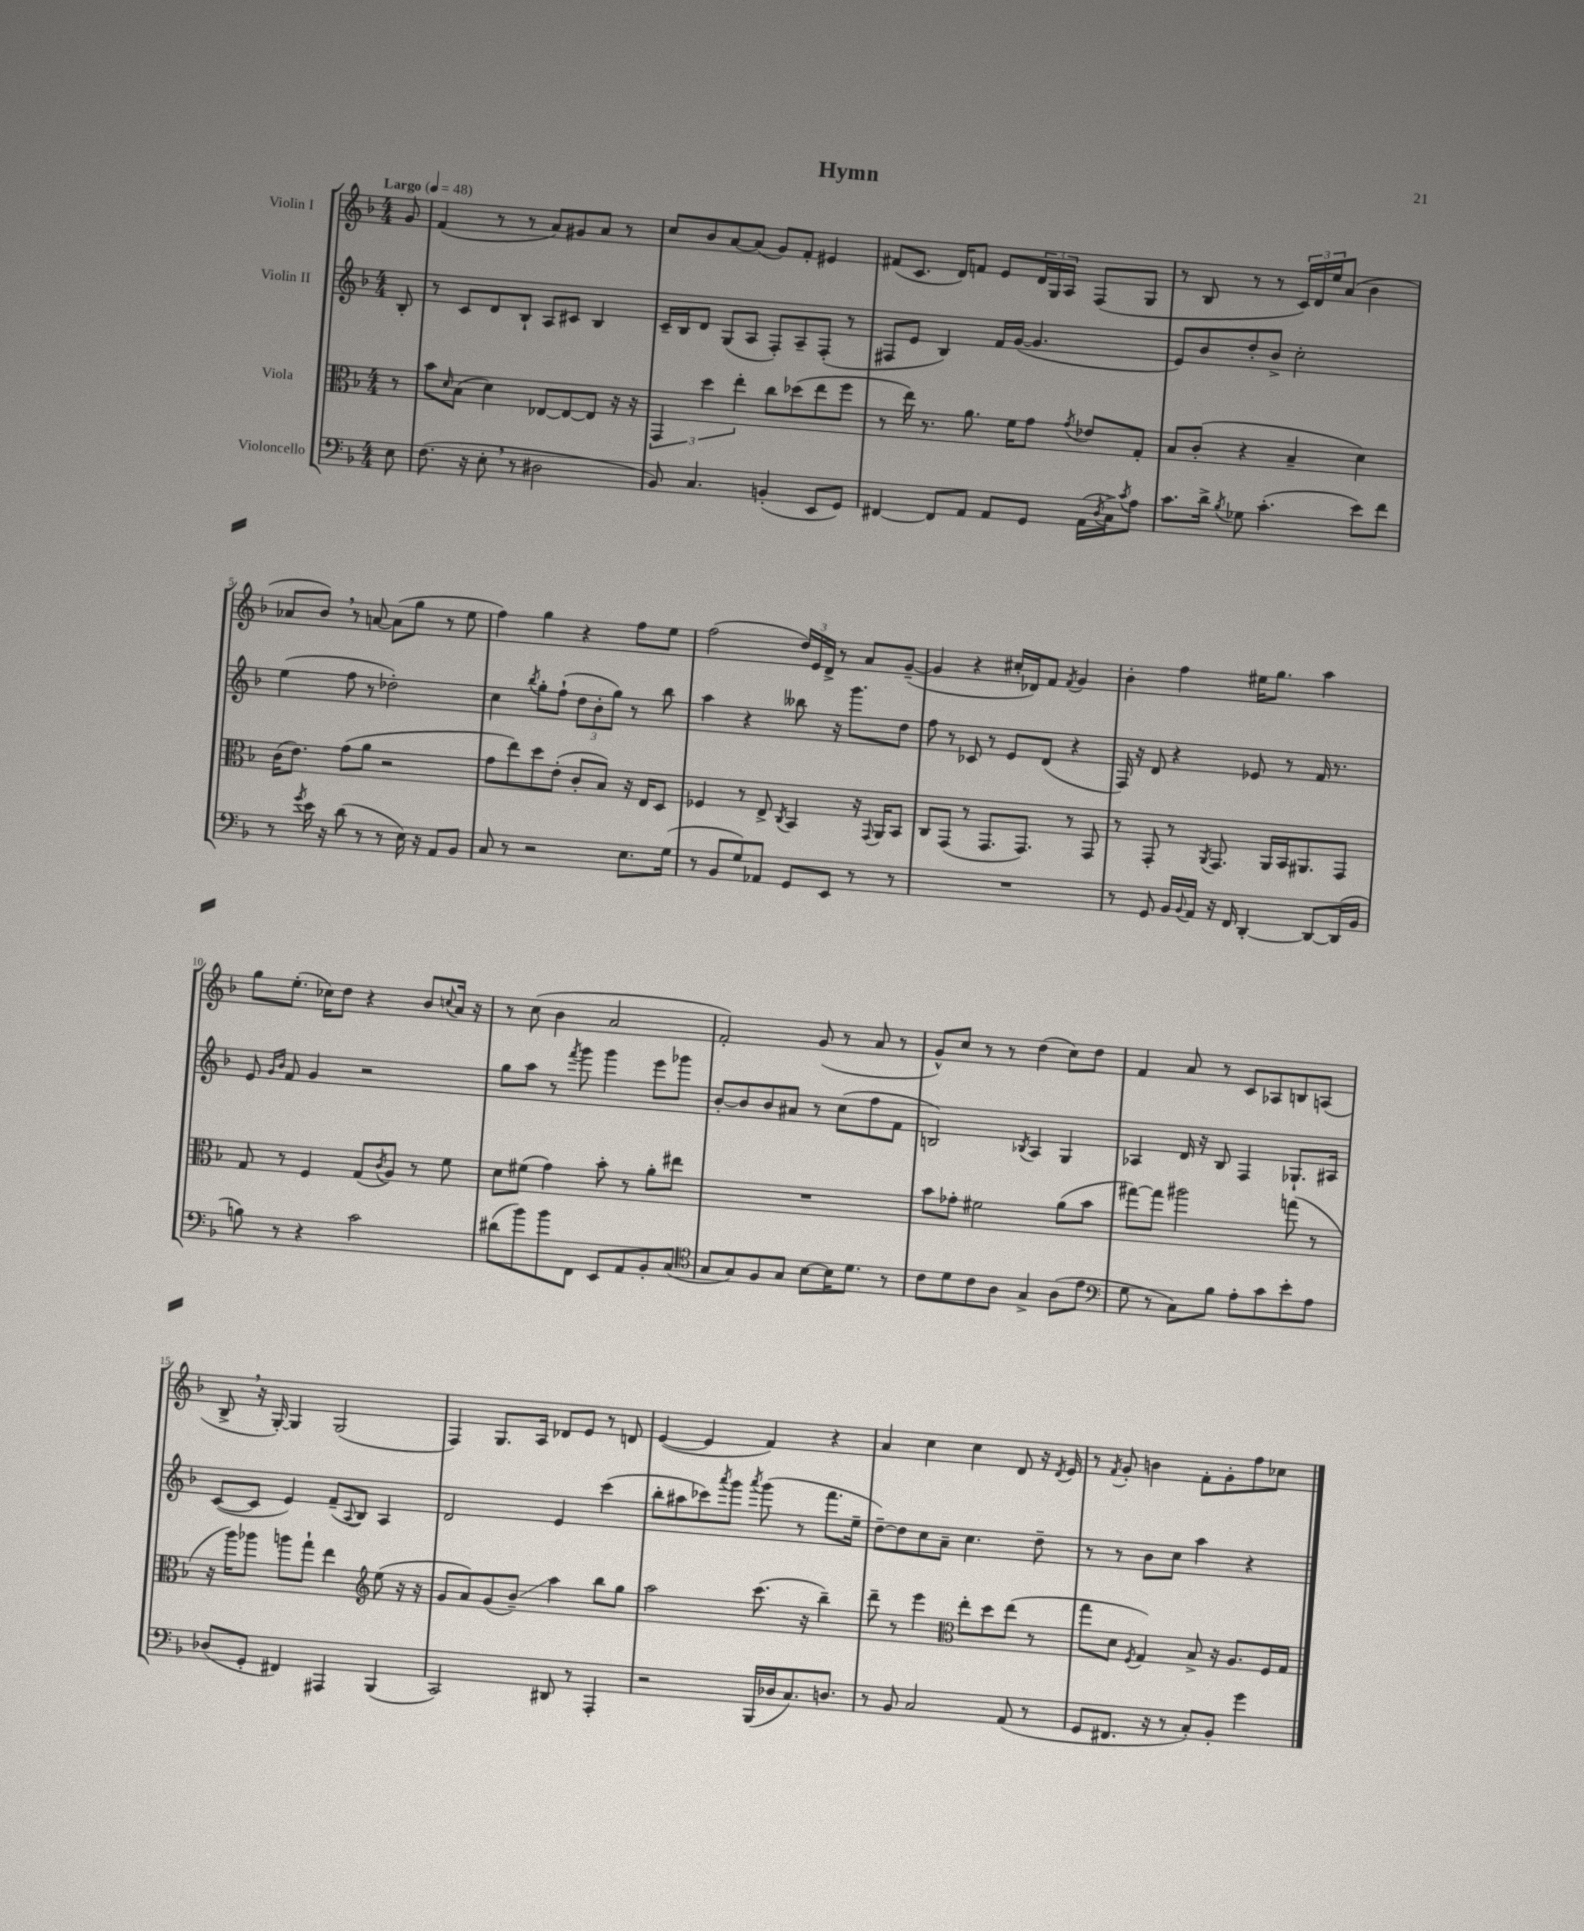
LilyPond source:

\header { title = "Hymn" }
<<
\new StaffGroup <<
\new Staff = "s0" \with { instrumentName = "Violin I" } {
    \clef treble \key f \major \numericTimeSignature \time 4/4 \partial 8 \tempo "Largo" 4 = 48
    g'8 |
    f'4( r8 r8 a'8) gis'8 a'8 r8 |
    c''8 bes'8 a'8~ a'8( g'8) f'8-. eis'4 |
    fis'8( c'8. d'16) f'8 e'8 \tuplet 3/2 { d'16 g16 a16 } f8( g8 |
    r8 bes8 r8 r8 \tuplet 3/2 { c'16) d'16 e''16 } a'8( bes'4 |
    aes'8 bes'8) \breathe r8 a'8~ a'8( g''8 r8 e''8 |
    f''4) g''4 r4 f''8 e''8 |
    f''2( \tuplet 3/2 { d''16) e'16 d'16-> } r8 a'8 g'8~--( |
    g'4 r4 cis''16-. des'16) f'8 \acciaccatura { f'8 } g'4 |
    bes'4-. f''4 eis''16 g''8. a''4 |
    g''8 e''8.-.( ces''16) d''8 r4 bes'8 \appoggiatura { c''8 } a'16 r16 |
    r8 c''8( bes'4 a'2 |
    f'2-.) g'8( r8 a'8 r8 |
    g'8-^) c''8 r8 r8 d''4( c''8) d''8 |
    f'4 a'8 r8 c'8 aes8 b8 a8( |
    bes8-> \breathe r16 g16~-.) g4 g2( |
    f4) g8. a16 des'8 e'8 r8 d'8 |
    e'4~( e'4 f'4) r4 |
    a'4 c''4 c''4 d'8 r16 \acciaccatura { d'8 } e'16 |
    r8 \acciaccatura { f'8 } g'8-. b'4 f'8-. g'8-. f''8 ces''8 \bar "|." |
}
\new Staff = "s1" \with { instrumentName = "Violin II" } {
    \clef treble \key f \major \numericTimeSignature \time 4/4 \partial 8
    bes8-. |
    r8 c'8 d'8 bes8-! a8 cis'8 bes4 |
    c'16-- bes16 d'8 g8( a8 f8-.) a8-- f8-.( r8 |
    fis8 e'8 bes4) f'16 g'16~( g'4. |
    e'8) bes'8 d''8-. bes'8-> c''2-. |
    e''4( f''8 r8 des''2-.) |
    c''4 \acciaccatura { bes''8 } g''8-. f''8-!( \tuplet 3/2 { d''8 bes'8-. g''8) } r8 bes''8 |
    a''4 r4 beses''8 r16 g'''8. d''8 |
    f''8 r8 ces'8 r8 e'8 d'8( r4 |
    f16) r16 d'8 r4 ees'8 r8 f'16 r8. |
    e'8 \grace { g'16 bes'16 } f'8 g'4 r2 |
    g''8 a''8 r8 \acciaccatura { f'''8 } g'''8 g'''4 e'''8 ges'''8 |
    bes'8~-. bes'8 bes'8 ais'8 r8 c''8( f''8 f'8 |
    b2) \acciaccatura { bes8 } a4 g4 |
    aes4 d'16 r16 bes8 f4 ges8.-! ais16 |
    c'8~( c'8 e'4) f'8--( \appoggiatura { a8 } bes8) a4 |
    d'2 e'4 c'''4( |
    bes''8-. ais''8 ces'''8) \acciaccatura { a'''8 } g'''8 \acciaccatura { a'''8 } g'''8( r8 f'''8. e''16-- |
    d''8~--) d''8 c''8 a'8-- c''4. d''8-- |
    r8 r8 bes'8 c''8 a''4 r4 \bar "|." |
}
\new Staff = "s2" \with { instrumentName = "Viola" } {
    \clef alto \key f \major \numericTimeSignature \time 4/4 \partial 8
    r8 |
    bes'8 \grace { d'16 } bes8( d'4) ees8~ ees8~ ees8 r16 r16 |
    \tuplet 3/2 { g,4 d''4 e''4-. } c''8 des''8( e''8 f''8 |
    r8 e''16) r8. a'8. f'16 g'8 \acciaccatura { g'8 } ees'8 g8-. |
    bes8 c'8-.( r4 bes4-- d'4) |
    c'16( e'8.) g'8( a'8 r2 |
    g'8 e''8) d''8 e'8-.( c'8-. bes8) r16 e16 d8 |
    fes4 r8 e8-> \acciaccatura { c8 } bes,4 r16 \appoggiatura { g,8 } a,16 bes,8 |
    c8 g,8( r8 g,8. g,8.) r8 g,8 |
    r8 g,8-. r8 \acciaccatura { a,8 } g,8. a,16 bes,16 ais,8. g,8 |
    g8 r8 f4 g8( \acciaccatura { c'8 } a8) r8 f'8 |
    d'8 fis'8( g'4) bes'8-. r8 a'8-. eis''8 |
    R1 |
    bes'8 ges'8-. fis'2 a'8( bes'8 |
    gis''8~) gis''8 ais''2 g''8( r8 |
    r16 a''16) aes''8 a''8 g''8-! e''4 \clef treble e''8( r16 r16 |
    g'8 a'8) g'8( bes'8--\glissando) a''4 bes''8 g''8 |
    a''2 c'''8.( r16 bes''4--) |
    d'''8-- r8 e'''4 \clef alto e''8-. d''8 e''8( r8 |
    g''8 d'8 \acciaccatura { f8 } g4) bes8-> r16 a8. f16 g16 \bar "|." |
}
\new Staff = "s3" \with { instrumentName = "Violoncello" } {
    \clef bass \key f \major \numericTimeSignature \time 4/4 \partial 8
    e8 |
    f8.( r16 e8-. \breathe r8 dis2 |
    bes,8) c4. b,4-.( e,8 g,8) |
    fis,4~ fis,8 a,8 a,8 g,8 a,16( \acciaccatura { d8 } c16->) \acciaccatura { c'8 } a8 |
    c'8. d'16-> \acciaccatura { bes8 } ges8 c'4.-.( e'8) f'8 |
    r8 \acciaccatura { g'8 } e'16 r16 d'8( r8 r8 e16) r16 a,8 bes,8 |
    c8 r8 r2 e8. g16( |
    r8 bes,8 g8) aes,8 g,8 e,8 r8 r8 |
    R1 |
    r8 g,8 bes,16 \appoggiatura { bes,8 } a,16 r16 f,16 d,4~-. d,8~ d,16( bes,16 |
    b8) r8 r4 c'2 |
    dis'8( bes'8) bes'8 f,8 e,8 a,8 bes,8-. c8( |
    \clef tenor g8 g8) f8 g8 bes8~ bes16 d'8. r8 |
    c'8 d'8 c'8 a8 g4-> a8( e'8 |
    \clef bass g8 r8 c8) bes8 a8-. c'8 e'8-. a8 |
    des8( g,8-. fis,4) ais,,4 bes,,4( |
    c,2) dis,8 r8 a,,4-. |
    r2 bes,,16( des16 c8.) d8. |
    r8 bes,8 c2 a,8( r8 |
    g,8 fis,8. r16 r8 c8-.) bes,8-. g'4 \bar "|." |
}
>>
>>
